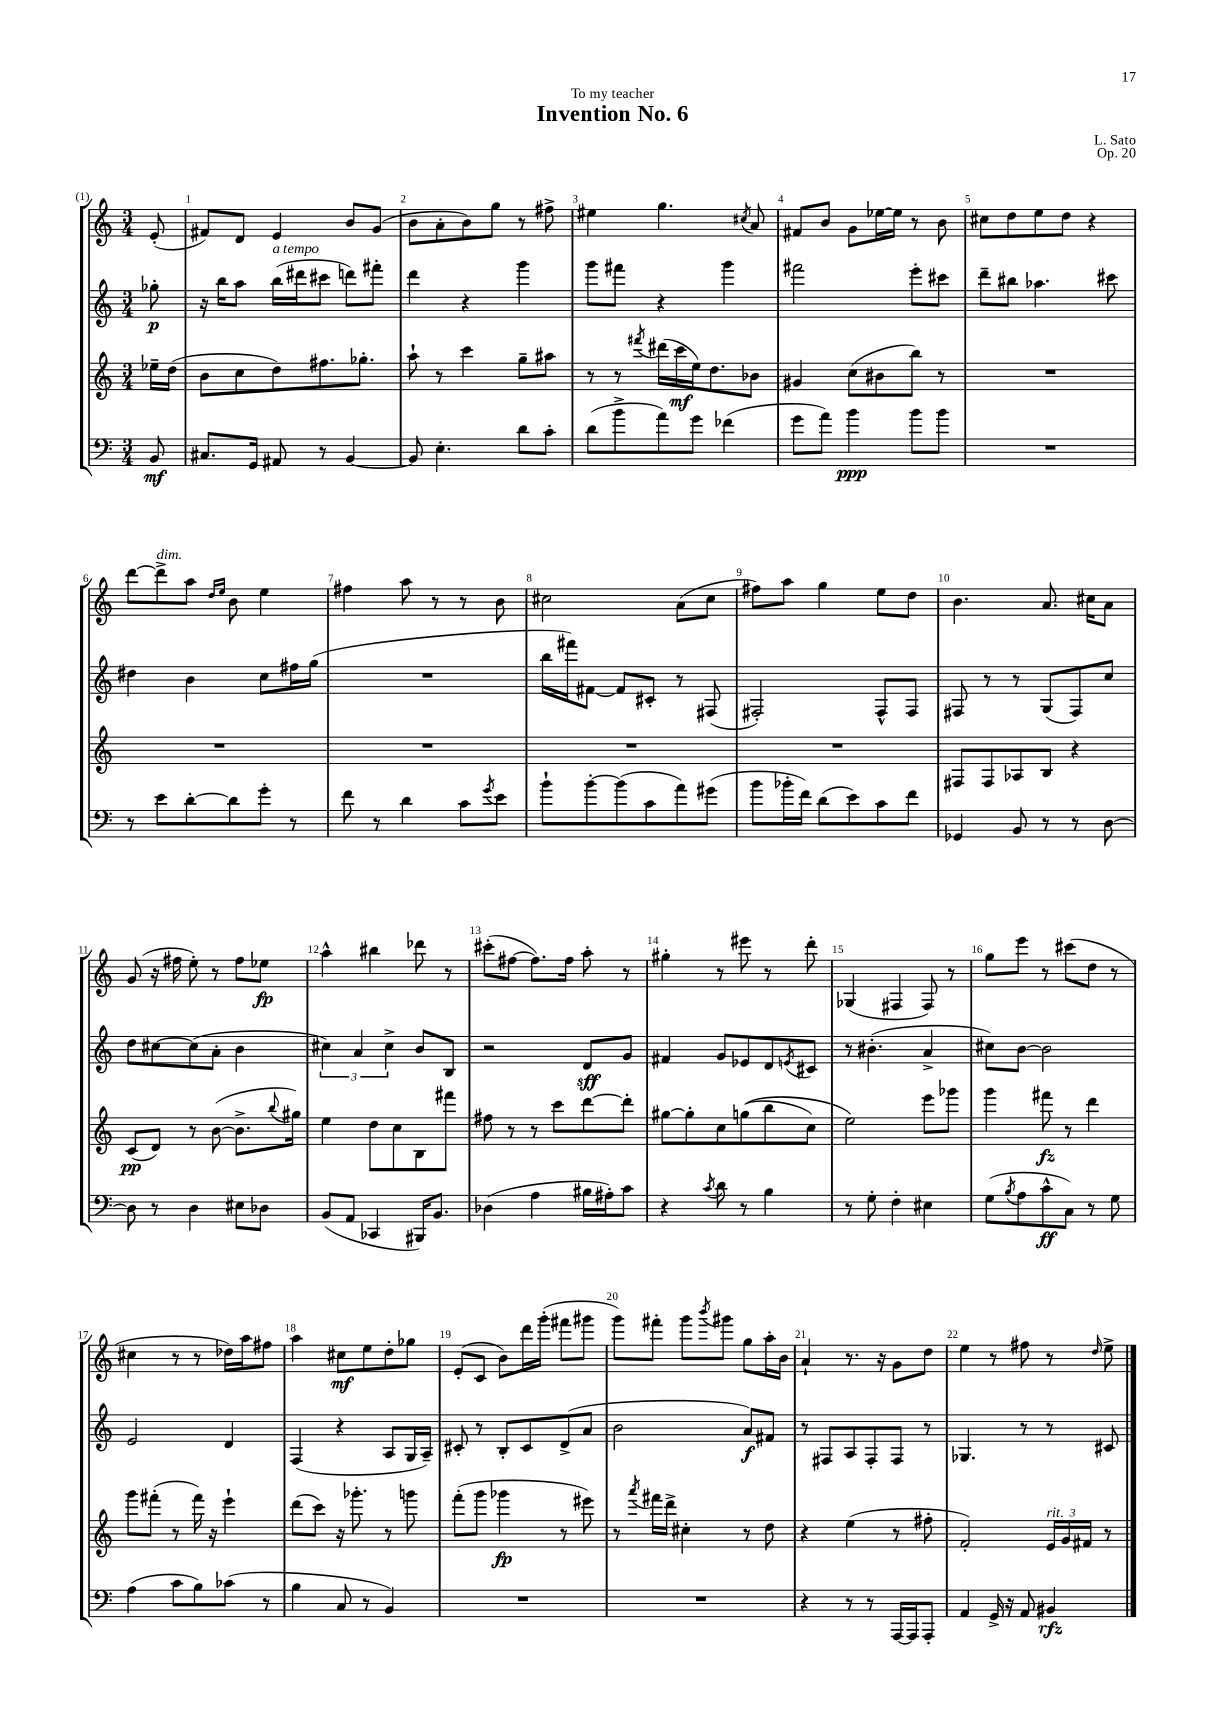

**kern	**dynam	**kern	**dynam	**kern	**dynam	**kern	**dynam
*part4	*part4	*part3	*part3	*part2	*part2	*part1	*part1
*staff4	*staff4	*staff3	*staff3	*staff2	*staff2	*staff1	*staff1
*clefF4	*	*clefG2	*	*clefG2	*	*clefG2	*
*k[]	*	*k[]	*	*k[]	*	*k[]	*
*M3/4	*	*M3/4	*	*M3/4	*	*M3/4	*
=	=	=	=	=	=	=	=
8BB/	mf	16ee-X~\LL	.	8gg-X'\	p	(8e'/	.
.	.	(16dd\JJ	.	.	.	.	.
=1	=1	=1	=1	=1	=1	=1	=1
8.C#X/L	.	8b\L	.	16r	.	8f#X/L)	.
.	.	.	.	16bb\KL	.	.	.
.	.	8cc\	.	8aa\J	.	8d/J	.
16GG/Jk	.	.	.	.	.	.	.
!	!	!	!	!LO:TX:a:i:t=a tempo	!	!	!
8AA#X/	.	8dd\)	.	(16bb\LL	.	4e/	.
.	.	.	.	16ddd#X\J	.	.	.
8r	.	8.ff#X\	.	8ccc#X\J	.	.	.
[4BB/	.	.	.	8dddn\L)	.	8b/L	.
.	.	8.gg-X'\J	.	.	.	.	.
.	.	.	.	8fff#X'\J	.	(8g/J	.
=2	=2	=2	=2	=2	=2	=2	=2
8BB/]	.	8aa`\	.	4ddd\	.	8b\L	.
4.E'\	.	8r	.	.	.	8a'\	.
.	.	4ccc\	.	4r	.	8b\)	.
.	.	.	.	.	.	8gg\J	.
8d\L	.	8gg~\L	.	4ggg\	.	8r	.
8c'\J	.	8aa#X\J	.	.	.	8ff#X^\	.
=3	=3	=3	=3	=3	=3	=3	=3
(8d\L	.	8r	.	8ggg\L	.	4ee#X\	.
8b^\	.	8r	.	8fff#X\J	.	.	.
.	.	8qfff#X/	.	.	.	.	.
8a\)	.	(16ddd#X\LL	.	4r	.	4.gg\	.
.	.	16ccc\	mf	.	.	.	.
8g\J	.	16ee\J)	.	.	.	.	.
.	.	8.dd\	.	.	.	.	.
(4f-X\	.	.	.	4ggg\	.	.	.
.	.	.	.	.	.	8qcc#X/	.
.	.	8b-X\J	.	.	.	8a/	.
=4	=4	=4	=4	=4	=4	=4	=4
8g\L	.	4g#X/	.	2fff#X\	.	8f#X/L	.
8a\J)	.	.	.	.	.	8b/J	.
4b\	ppp	(8cc\L	.	.	.	8g\L	.
.	.	8b#X\	.	.	.	[16ee-X\L	.
.	.	.	.	.	.	16ee-\JJ]	.
8b\L	.	8bb\J)	.	8eee'\L	.	8r	.
8b\J	.	8r	.	8ccc#X\J	.	8b\	.
=5	=5	=5	=5	=5	=5	=5	=5
2.r	.	2.r	.	8ddd~\L	.	8cc#X\L	.
.	.	.	.	8bb#X\J	.	8dd\	.
.	.	.	.	4.aa-X\	.	8ee\	.
.	.	.	.	.	.	8dd\J	.
.	.	.	.	.	.	4r	.
.	.	.	.	8ccc#X\	.	.	.
!!LO:LB:g=z
=6	=6	=6	=6	=6	=6	=6	=6
8r	.	2.r	.	4dd#X\	.	[8ddd\L	.
!	!	!	!	!	!	!LO:TX:a:i:t=dim.	!
8e\L	.	.	.	.	.	8ddd^\]	.
[8d'\	.	.	.	4b\	.	8aa\J	.
.	.	.	.	.	.	16qqdd/LL	.
.	.	.	.	.	.	16qqee/JJ	.
8d\]	.	.	.	.	.	8b\	.
8g'\J	.	.	.	8cc\L	.	4ee\	.
8r	.	.	.	16ff#X\L	.	.	.
.	.	.	.	(16gg\JJ	.	.	.
=7	=7	=7	=7	=7	=7	=7	=7
8f\	.	2.r	.	2.r	.	4ff#X\	.
8r	.	.	.	.	.	.	.
4d\	.	.	.	.	.	8aa\	.
.	.	.	.	.	.	8r	.
8c\L	.	.	.	.	.	8r	.
8qg/	.	.	.	.	.	.	.
8e\J	.	.	.	.	.	8b\	.
=8	=8	=8	=8	=8	=8	=8	=8
8b`\L	.	2.r	.	16bb\LL	.	2cc#X\	.
.	.	.	.	16fff#X\J)	.	.	.
[8b'\	.	.	.	[8f#X\J	.	.	.
(8b\]	.	.	.	8f#/L]	.	.	.
8c\	.	.	.	8c#X'/J	.	.	.
8a\)	.	.	.	8r	.	(8a\L	.
(8g#X\J	.	.	.	(8F#X/	.	8cc#\J	.
=9	=9	=9	=9	=9	=9	=9	=9
8b\L	.	2.r	.	2F#X'/)	.	8ff#X\L)	.
16b-X'\L	.	.	.	.	.	8aa\J	.
16f\JJ)	.	.	.	.	.	.	.
(8d\L	.	.	.	.	.	4gg\	.
8e\)	.	.	.	.	.	.	.
8c\	.	.	.	8F#^^/L	.	8ee\L	.
8f\J	.	.	.	8F#/J	.	8dd\J	.
=10	=10	=10	=10	=10	=10	=10	=10
4GG-X/	.	8F#X/L	.	8F#X/	.	4.b\	.
.	.	8F#/	.	8r	.	.	.
8BB/	.	8A-X/	.	8r	.	.	.
8r	.	8B/J	.	(8G/L	.	8.a/	.
8r	.	4r	.	8F#/)	.	.	.
.	.	.	.	.	.	16cc#X\KL	.
[8D\	.	.	.	8cc/J	.	8a\J	.
!!LO:LB:g=z
=11	=11	=11	=11	=11	=11	=11	=11
8D\]	.	(8c/L	pp	8dd\L	.	(8g/	.
8r	.	8d/J)	.	[8cc#X\	.	16r	.
.	.	.	.	.	.	16ff#X\	.
4D\	.	8r	.	(8cc#\]	.	8ee'\)	.
.	.	([8b\	.	8a'\J	.	8r	.
8E#X\L	.	8.b^\L]	.	4b\	.	8ff#\L	.
8D-X\J	.	.	.	.	.	8ee-X\J	fp
.	.	8qqbb/	.	.	.	.	.
.	.	16gg#X\Jk)	.	.	.	.	.
=12	=12	=12	=12	=12	=12	=12	=12
(8BB/L	.	4ee\	.	6cc#X\)	.	4aa^^\	.
8AA/J	.	.	.	.	.	.	.
.	.	.	.	6a/	.	.	.
4CC-X/	.	8dd\L	.	.	.	4bb#X\	.
.	.	.	.	6cc#^\	.	.	.
.	.	8cc\	.	.	.	.	.
16BBB#X/KL)	.	8B\	.	8b/L	.	8ddd-X\	.
8.BB/J	.	.	.	.	.	.	.
.	.	8fff#X\J	.	8B/J	.	8r	.
=13	=13	=13	=13	=13	=13	=13	=13
(4D-X\	.	8ff#X\	.	2r	.	(8ccc#X'\L	.
.	.	8r	.	.	.	[8ff#X\J	.
4A\	.	8r	.	.	.	8.ff#\L])	.
.	.	8ccc\L	.	.	.	.	.
.	.	.	.	.	.	16ff#\Jk	.
16B#X\LL	.	[8ddd\	.	8d/L	sff	8aa'\	.
16A#X'\J)	.	.	.	.	.	.	.
8c\J	.	8ddd'\J]	.	8g/J	.	8r	.
=14	=14	=14	=14	=14	=14	=14	=14
4r	.	[8gg#X\L	.	4f#X/	.	4gg#X'\	.
.	.	8gg#'\]	.	.	.	.	.
8qc/	.	.	.	.	.	.	.
8d\	.	8cc\	.	8g/L	.	8r	.
8r	.	((8ggn\	.	8e-X/	.	8eee#X\	.
4B\	.	8bb\	.	8d/	.	8r	.
.	.	.	.	8qen/	.	.	.
.	.	8cc\J)	.	8c#X/J	.	8ddd'\	.
=15	=15	=15	=15	=15	=15	=15	=15
8r	.	2ee\)	.	8r	.	(4G-X/	.
8G'\	.	.	.	(4.b#X'\	.	.	.
4F'\	.	.	.	.	.	4F#X/	.
4E#X\	.	8eee\L	.	4a^/	.	8F#/)	.
.	.	8ggg-X\J	.	.	.	8r	.
=16	=16	=16	=16	=16	=16	=16	=16
(8G\L	.	4ggg\	.	8cc#X\L)	.	8gg\L	.
8qB/	.	.	.	.	.	.	.
8A\	.	.	.	[8b\J	.	8eee\J	.
8c^^\	ff	8fff#X\	fz	2b\]	.	8r	.
8C\J)	.	8r	.	.	.	(8ccc#X\L	.
8r	.	4ddd\	.	.	.	8dd\J	.
8G\	.	.	.	.	.	8r	.
!!LO:LB:g=z
=17	=17	=17	=17	=17	=17	=17	=17
(4A\	.	8ggg\L	.	2e/	.	4cc#X\	.
.	.	(8fff#X'\J	.	.	.	.	.
8c\L	.	8r	.	.	.	8r	.
8B\)	.	16fff#\)	.	.	.	8r	.
.	.	16r	.	.	.	.	.
(8c-X\J	.	4eee`\	.	4d/	.	16dd-X\LL)	.
.	.	.	.	.	.	16aa\J	.
8r	.	.	.	.	.	8ff#X\J	.
=18	=18	=18	=18	=18	=18	=18	=18
4B\	.	(8ddd\L	.	(4F/	.	4aa\	.
.	.	8ccc\J)	.	.	.	.	.
8C/	.	16r	.	4r	.	8cc#X\L	mf
.	.	8.ggg-X'\	.	.	.	.	.
8r	.	.	.	.	.	8ee\	.
4BB/)	.	8r	.	8A/L	.	8dd'\	.
.	.	8gggn\	.	16G/L	.	8gg-X\J	.
.	.	.	.	16A~/JJ)	.	.	.
=19	=19	=19	=19	=19	=19	=19	=19
2.r	.	(8fff'\L	.	8c#X'/	.	(8e'/L	.
.	.	8ggg\J	.	8r	.	8c/J	.
.	.	4ggg-X\	fp	8B'/L	.	8b\L)	.
.	.	.	.	8c#/	.	16ddd\L	.
.	.	.	.	.	.	(16ggg'\JJ	.
.	.	8r	.	(8d^/	.	8fff#X\L	.
.	.	8eee#X\)	.	8a/J	.	8ggg#X\J	.
=20	=20	=20	=20	=20	=20	=20	=20
2.r	.	8r	.	2b\	.	8ggg\L)	.
.	.	8qaaa/	.	.	.	.	.
.	.	16fff#X\LL	.	.	.	8fff#X'\J	.
.	.	16ddd^\JJ	.	.	.	.	.
.	.	4cc#X'\	.	.	.	8ggg\L	.
.	.	.	.	.	.	8qbbb/	.
.	.	.	.	.	.	8ggg#X\J	.
.	.	8r	.	8a/L)	f	8gg\L	.
.	.	8dd\	.	8f#X/J	.	16aa'\L	.
.	.	.	.	.	.	16b\JJ	.
=21	=21	=21	=21	=21	=21	=21	=21
4r	.	4r	.	8r	.	4a`/	.
.	.	.	.	8F#X/L	.	.	.
8r	.	(4ee\	.	8A/	.	8.r	.
8r	.	.	.	8F#'/	.	.	.
.	.	.	.	.	.	16r	.
[16AAA/LL	.	8r	.	8F#/J	.	8g\L	.
16AAA/J]	.	.	.	.	.	.	.
8AAA'/J	.	8ff#X'\	.	8r	.	8dd\J	.
=22	=22	=22	=22	=22	=22	=22	=22
4AA/	.	2f'/)	.	4.G-X/	.	4ee\	.
16GG^/	.	.	.	.	.	8r	.
16r	.	.	.	.	.	.	.
8AA/	.	.	.	8r	.	8ff#X\	.
!	!	!LO:TX:a:i:t=rit.	!	!	!	!	!
4BB#X/	rfz	24e/LL	.	8r	.	8r	.
.	.	24g/	.	.	.	.	.
.	.	24f#X/JJ	.	.	.	.	.
.	.	.	.	.	.	16qqdd/	.
.	.	8r	.	8c#X/	.	8ee^\	.
==	==	==	==	==	==	==	==
*-	*-	*-	*-	*-	*-	*-	*-
